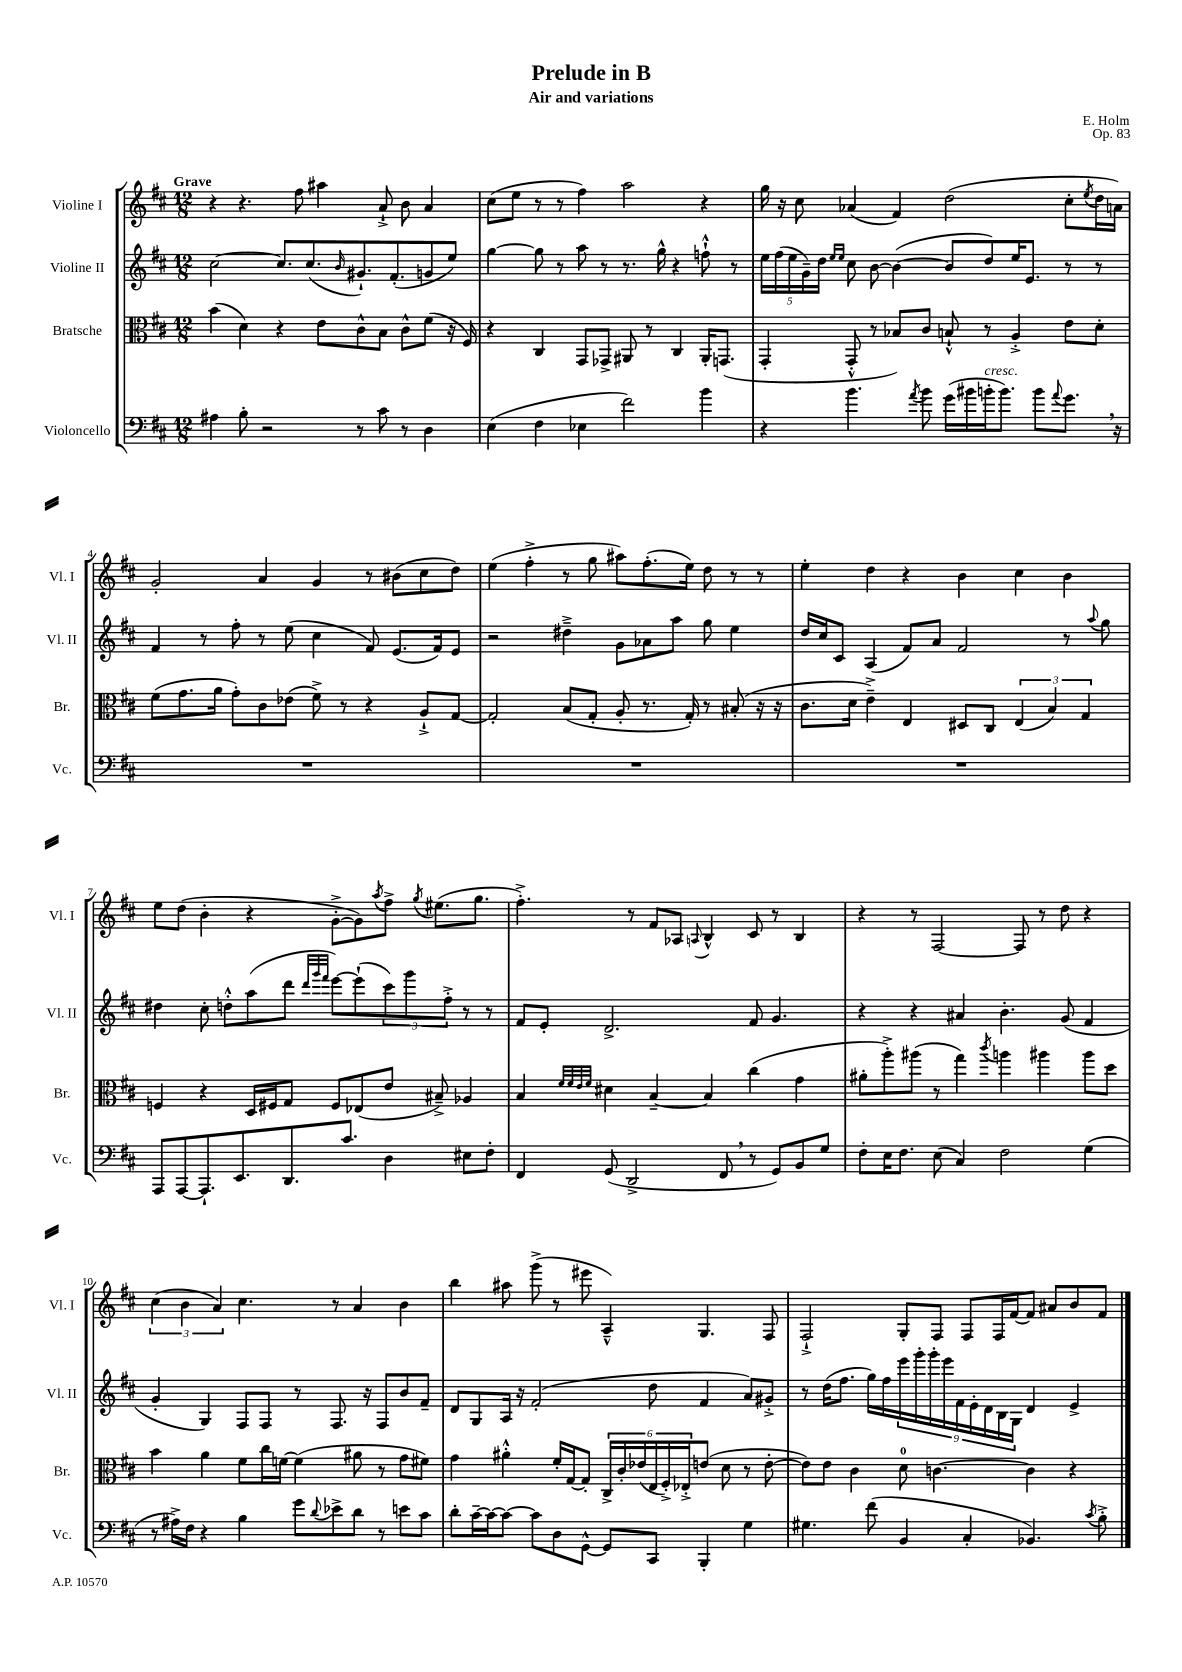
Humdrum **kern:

**kern	**kern	**kern	**kern
*staff4	*staff3	*staff2	*staff1
*clefF4	*clefC3	*clefG2	*clefG2
*k[f#c#]	*k[f#c#]	*k[f#c#]	*k[f#c#]
*M12/8	*M12/8	*M12/8	*M12/8
4A#	(4b	[2cc#	4r
8B'	4d)	.	4.r
2r	.	.	.
.	4r	8.cc#]	.
.	.	.	8ff#
.	.	(8.cc#	.
.	8e	.	4aa#
.	.	16qqb	.
8r	8c#^^	8.g#`)	.
8c#	8B	.	8a`^
.	.	(8.f#'	.
8r	8c#^^	.	8b
4D	(8f#	8g	4a
.	16r	8ee)	.
.	16F#)	.	.
=	=	=	=
(4E	4r	[4gg	(8cc#
.	.	.	8ee
4F#	4C#	8gg]	8r
.	.	8r	8r
4E-	8GG	8aa	4ff#)
.	8GG-^	8r	.
2f#)	8AA#	8.r	2aa
.	8r	.	.
.	.	16gg^^	.
.	4C#	4r	.
4b	16AA#'	8ff`^^	4r
.	(8.GG	.	.
.	.	8r	.
=	=	=	=
4r	4GG'	20ee	16gg
.	.	(20ff#	.
.	.	.	16r
.	.	20ee	.
.	.	.	8cc#
.	.	20g~)	.
.	.	20dd	.
.	.	16qqee	.
.	.	16qqee	.
4.b	8GG'^^	8cc#	(4a-
.	8r	[8b	.
.	8B-)	(4b_	4f#)
8qa	.	.	.
8b	8c#	.	.
(16g	8B`^^	8b]	(2dd
16b#	.	.	.
16b'	8r	8dd)	.
8.b)	.	.	.
.	4A'^	16ee	.
.	.	8.e	.
8b	.	.	.
8qqa	.	.	.
8.g	8e	8r	8cc#'
.	.	.	8qee
.	8d'	8r	16dd
16r	.	.	16a)
=	=	=	=
1.r	(8f#	4f#	2g'
.	8.g	.	.
.	.	8r	.
.	16a	.	.
.	8g')	8ff#'	.
.	8c#	8r	4a
.	(8e-	(8ee	.
.	8f#^)	4cc#	4g
.	8r	.	.
.	4r	8f#)	8r
.	.	(8.e	(8b#
.	8A`^	.	8cc#
.	.	16f#)	.
.	[8G	8e	8dd)
=	=	=	=
1.r	2G']	2r	(4ee
.	.	.	4ff#'^
.	(8B	4dd#~^	8r
.	8G'	.	8gg
.	8A'	8g	8aa#)
.	8.r	8a-	(8.ff#'
.	.	8aa	.
.	16G')	.	16ee)
.	8r	8gg	8dd
.	(8B#'	4ee	8r
.	16r	.	8r
.	16r	.	.
=	=	=	=
1.r	8.c#	16dd	4ee'
.	.	16cc#	.
.	.	8c#	.
.	16d	.	.
.	4e~^)	(4A	4dd
.	4E	8f#)	4r
.	.	8a	.
.	8D#	2f#	4b
.	8C#	.	.
.	(6E	.	4cc#
.	6B)	.	.
.	.	8r	4b
.	6G	.	.
.	.	8qqaa	.
.	.	8gg	.
=	=	=	=
8AAA	4F	4dd#	8ee
[8AAA	.	.	(8dd
8.AAA`]	4r	8cc#'	4b'
.	.	8dd'^^	.
8.EE	.	.	.
.	16D	(8aa	4r
.	16F#	.	.
8.DD	8G	8ddd	.
.	.	32qqddd	.
.	.	32qqggg	.
.	.	32qqfff#	.
.	8F#	[8eee)	[8g'^
8.c#	.	.	.
.	(8E-	(8eee`]	8g])
.	.	.	8qaa
4D	8e	12ccc#)	8ff#^
.	.	12ggg	.
.	.	.	8qgg
.	8B#~^)	.	(8.ee#
.	.	12ff#'^	.
8E#	4A-	8r	.
.	.	.	8.gg
8F#'	.	8r	.
=	=	=	=
4FF#	4B	8f#	4.ff#'^)
.	.	8e'	.
.	32qqf#	.	.
.	32qqf#	.	.
.	32qqe	.	.
.	32qqf#	.	.
(8GG	4d#	2.d^	.
2DD^	.	.	8r
.	[4B~	.	8f#
.	.	.	8A-
.	.	.	8qqA
.	4B]	.	4B^^
8FF#	.	.	.
8r	(4cc#	8f#	8c#
8GG)	.	4.g	8r
8BB	4g	.	4B
8G	.	.	.
=	=	=	=
8F#'	8a#'	4r	4r
16E	8aa'^)	.	.
8.F#	.	.	.
.	(8aa#	4r	8r
(8E	8r	.	[2F#
4C#)	4gg)	4a#	.
.	8qccc#	.	.
2F#	4aa	4.b'	.
.	.	.	8F#]
.	4aa#	.	8r
.	.	(8g	8dd
(4G	8aa#	4f#	4r
.	8dd	.	.
=	=	=	=
8r	4b	4g'	(6cc#
16A#^)	.	.	.
.	.	.	6b
16F#	.	.	.
4r	4a	4G)	.
.	.	.	6a)
4B	8f#	8F#	4.cc#
.	16cc#	8F#	.
.	[16f	.	.
8g	(4f]	8r	.
8qqd	.	.	.
8e-^	.	8.F#	8r
8d	8a#	.	4a
.	.	16r	.
8r	8r	8F#	.
8e	8g	8b	4b
8c#	8f#)	8f#~	.
=	=	=	=
8d'	4g	8d	4bb
[16c#~	.	8G	.
16c#_	.	.	.
8c#_	4a#'^^	16A	8aa#
.	.	16r	.
8c#]	.	(2f#'	(8ggg^
8D	16f#'	.	8r
.	[16G	.	.
[8GG^^	8G']	.	8eee#
8GG]	24C#^	.	4A~^^)
.	24c#'	.	.
.	(24e-	.	.
8CC#	24E	8dd	.
.	24F#'^)	.	.
.	24E-'^	.	.
4BBB'	(8e	4f#	4.G
.	8d	.	.
4G	8r	8a)	.
.	[8e'	8g#'^	8F#
=	=	=	=
4.G#	8e])	8r	2F#`^
.	8e	(16dd	.
.	.	8.ff#	.
.	4c#	.	.
(8f#	.	16gg)	.
.	.	16ff#	.
4BB	8d	18eee	8G'
.	.	18ggg'	.
.	.	18ggg'	.
.	[4.c	.	8F#
.	.	18eee	.
.	.	18f#	.
4C#'	.	.	8F#
.	.	18e'	.
.	.	18d	.
.	.	.	16F#
.	.	18B	.
.	.	.	[16f#
.	.	18G	.
4.BB-)	4c]	4d	8f#]
.	.	.	8a#
.	4r	4e^	8b
8qc#	.	.	.
8B'^	.	.	8f#
==	==	==	==
*-	*-	*-	*-
